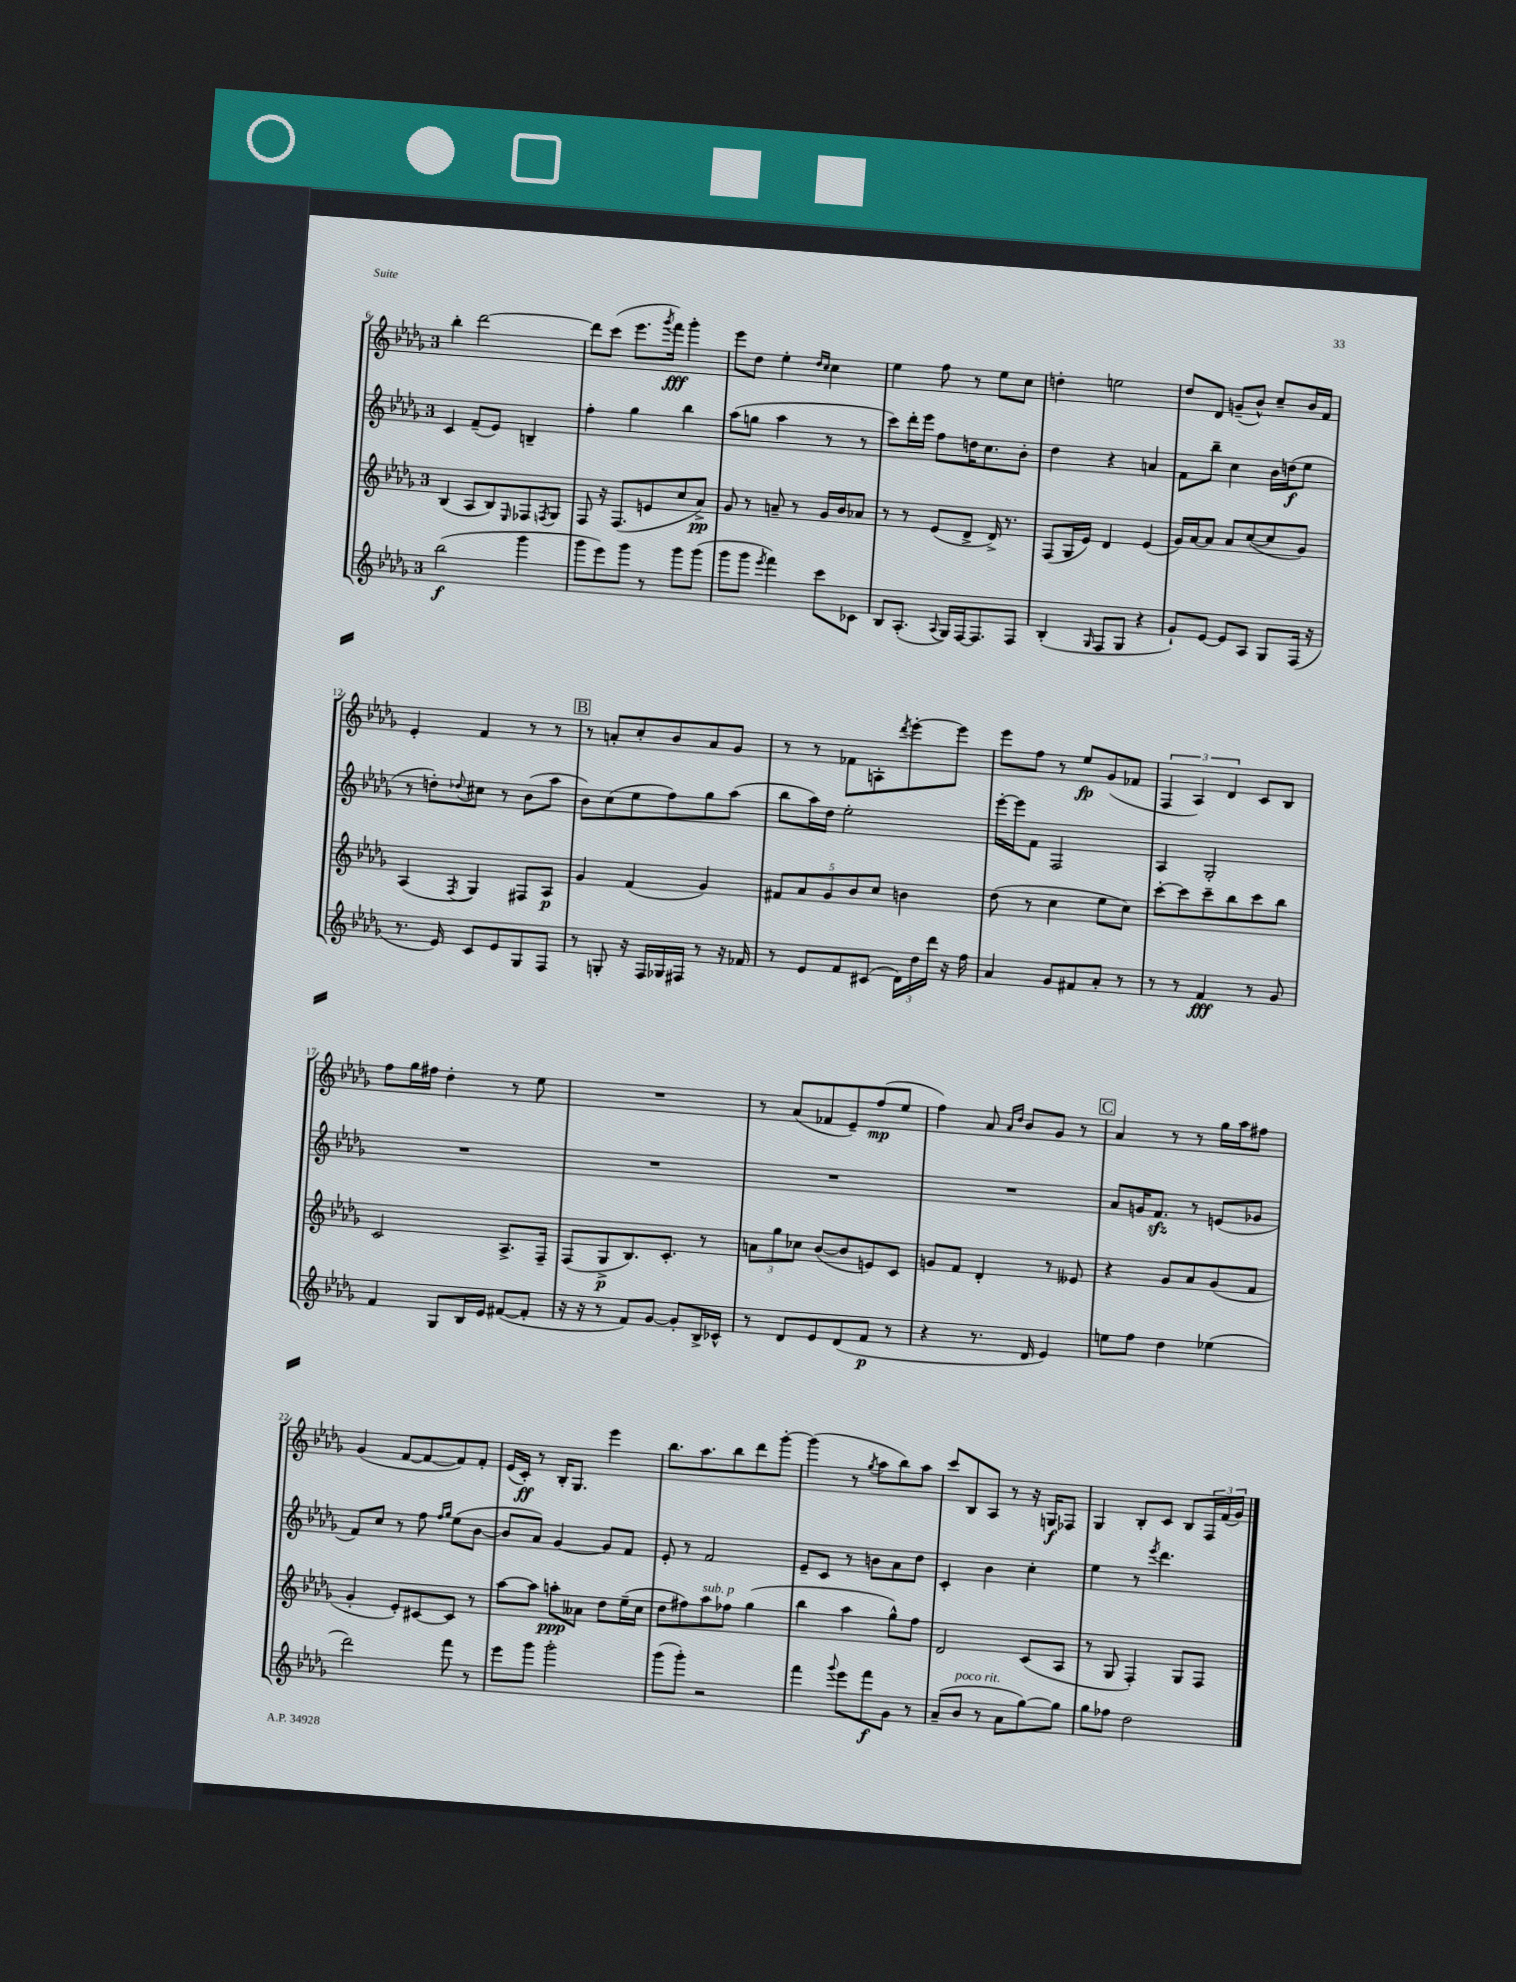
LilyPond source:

<<
\new StaffGroup <<
\new Staff = "s0" {
    \clef treble \key des \major \once \override Staff.TimeSignature.style = #'single-digit \time 3/4
    bes''4-. des'''2~ |
    des'''8 c'''8( ees'''8. \acciaccatura { ges'''8 } f'''16\fff) ges'''4-. |
    ees'''8 des''8 ees''4-. \grace { des''16 c''16 } c''4 |
    ees''4 f''8 r8 ees''8 c''8 |
    d''4-. e''2 |
    des''8 des'8 g'8--( bes'8-^) c''8-- bes'16 f'16 |
    ees'4-. f'4 r8 r8 |
    \mark \markup { \box "B" } r8 a'8-. c''8-. bes'8 a'8 ges'8 |
    r8 r8 fes'8 a8-. \acciaccatura { des'''8 } ees'''8~-. ees'''8 |
    ees'''8 f''8 r8 ees''8\fp ges'8( fes'8 |
    \tuplet 3/2 { f4 aes4) des'4 } c'8 bes8 |
    f''8 ges''16 fis''16 des''4-. r8 ees''8 |
    R2. |
    r8 aes'8( fes'8 ees'8--) f''8\mp( ees''8 |
    f''4) aes'8 \grace { aes'16 des''16 } bes'8 ges'8 r8 |
    \mark \markup { \box "C" } aes'4 r8 r8 ges''16 aes''16 fis''8 |
    ges'4( f'8~ f'8~ f'8) f'8-. |
    ees'16( c'16-.\ff) r8 bes16-. ges8. ees'''4 |
    bes''8. aes''8. bes''8 des'''8 ges'''8~-. |
    ges'''4( r8 \acciaccatura { ges''8 } aes''8 bes''8) aes''8 |
    c'''8 bes8 aes8 r8 r16 g16\f fes8 |
    ges4 bes8-. c'8 bes8 \tuplet 3/2 { f16 f'16( ges'16) } \bar "|." |
}
\new Staff = "s1" {
    \clef treble \key des \major \once \override Staff.TimeSignature.style = #'single-digit \time 3/4
    c'4 f'8--( ees'8) b4-- |
    f''4-. ges''4 bes''4 |
    aes''8( g''8 aes''4 r8 r8 |
    c'''8) des'''16-. ees'''16 f''8 d''16 c''8. bes'8-. |
    des''4 r4 a'4 |
    f'8 bes''8-- c''4 bes'16 d''16\f( ees''8 |
    r8 d''8-.) \appoggiatura { des''8 } cis''8 r8 bes'8( aes''8 |
    \mark \markup { \box "B" } bes'8) c''8( ees''8 f''8) ges''8 aes''8( |
    bes''8 aes''16) des''16 ees''2-. |
    ees'''16~-. ees'''16 f'8 f2 |
    aes4 ges2-. |
    R2. |
    R2. |
    R2. |
    R2. |
    \mark \markup { \box "C" } aes'8 g'16 f'8.\sfz r8 e'8( ges'8 |
    f'8) c''8 r8 f''8 \grace { f''16 ges''16 } ees''8( bes'8~ |
    bes'8 aes'8) ges'4~ ges'8 f'8 |
    ees'8-. r8 f'2 |
    ees'8-- c'8 r8 b'8 aes'8 des''8 |
    c'4-. bes'4 c''4-. |
    ees''4 r8 \acciaccatura { ees'''8 } des'''4. \bar "|." |
}
\new Staff = "s2" {
    \clef treble \key des \major \once \override Staff.TimeSignature.style = #'single-digit \time 3/4
    bes4( aes8 bes8) \grace { ees16 } fes8 \acciaccatura { f8 } ges8 |
    f8 r16 f8.( e'8 c''8 aes'8->\pp) |
    ges'8 r8 a'8-- r8 ges'16 bes'16 aes'8 |
    r8 r8 ees'8( des'8-> des'16->) r8. |
    f8( ges16 ees'16) des'4 ees'4( |
    ges'16) aes'16~ aes'8 aes'8 c''8~( c''8 ges'8) |
    aes4( \acciaccatura { f8 } ges4) fis8 aes8\p |
    \mark \markup { \box "B" } ges'4 f'4( ges'4) |
    \tuplet 5/4 { fis'8 aes'8 ges'8 bes'8 c''8 } b'4 |
    des''8( r8 c''4 ees''8 c''8) |
    c'''8~-. c'''8 c'''8-- bes''8 c'''8 bes''8 |
    c'2 aes8.-> f16-- |
    f8( ges8->\p bes8.) c'8.-. r8 |
    \tuplet 3/2 { a'8 ges''8 ces''8 } bes'8~( bes'8 e'8) c'8 |
    g'8 f'8 des'4-. r8 eeses'8 |
    \mark \markup { \box "C" } r4 ges'8 aes'8 ges'8( f'8 |
    ges'4-. ees'8-.) cis'8~ cis'8 r8 |
    aes''8~ aes''8 a''8-.\ppp aeses'8 des''8 ees''16--( c''16 |
    des''8 fis''8) aes''8^\markup { \italic "sub. p" } fes''8 ges''4( |
    bes''4 aes''4 ges''8-^) f''8 |
    des'2 c'8( aes8 |
    r8 ges8 f4-.) ges8 f8 \bar "|." |
}
\new Staff = "s3" {
    \clef treble \key des \major \once \override Staff.TimeSignature.style = #'single-digit \time 3/4
    bes''2\f( ges'''4 |
    ges'''8 ees'''8) ges'''8 r8 ges'''8 ges'''8( |
    ges'''8 ges'''8 \acciaccatura { ees'''8 } f'''4) c'''8 ces'8 |
    bes8 aes8.-.( \appoggiatura { aes8 } ges16) f16~ f8. f8 |
    bes4-.( \grace { ges16 } f8 ges8 r4 |
    ges'8-!) ees'8~ ees'8 aes8 ges8 f16( r16 |
    r8. ees'16) c'8 ees'8 ges8 f8 |
    \mark \markup { \box "B" } r8 g8-. r16 f16 ges16 fis16 r8 r16 fes'16 |
    r8 ees'8 f'8 cis'8( \tuplet 3/2 { des'16) des''16 des'''16 } r16 f''16 |
    aes'4 ges'8 fis'8 aes'8-. r8 |
    r8 r8 f'4\fff r8 ges'8 |
    f'4 ges8 bes16 ees'16 fis'8~( fis'8-. |
    r16 r16 r8 f'8) ges'8~ ges'8-. bes16-> ces'16-^ |
    r8 des'8 ees'8 des'8( f'8\p r8 |
    r4 r8. des'16 ees'4) |
    \mark \markup { \box "C" } e''8 f''8 des''4 ees''4( |
    des'''2) f'''8 r8 |
    ees'''8 ges'''8 ges'''2-. |
    ges'''8( ges'''8-.) r2 |
    f'''4 \appoggiatura { ges'''8 } ees'''8 f'''8\f ges'8 r8 |
    aes'8--( bes'8^\markup { \italic "poco rit." } r8 aes'8 ges''8~) ges''8 |
    ges''8 fes''8 des''2 \bar "|." |
}
>>
>>
\layout { \context { \Score currentBarNumber = #6 } }
